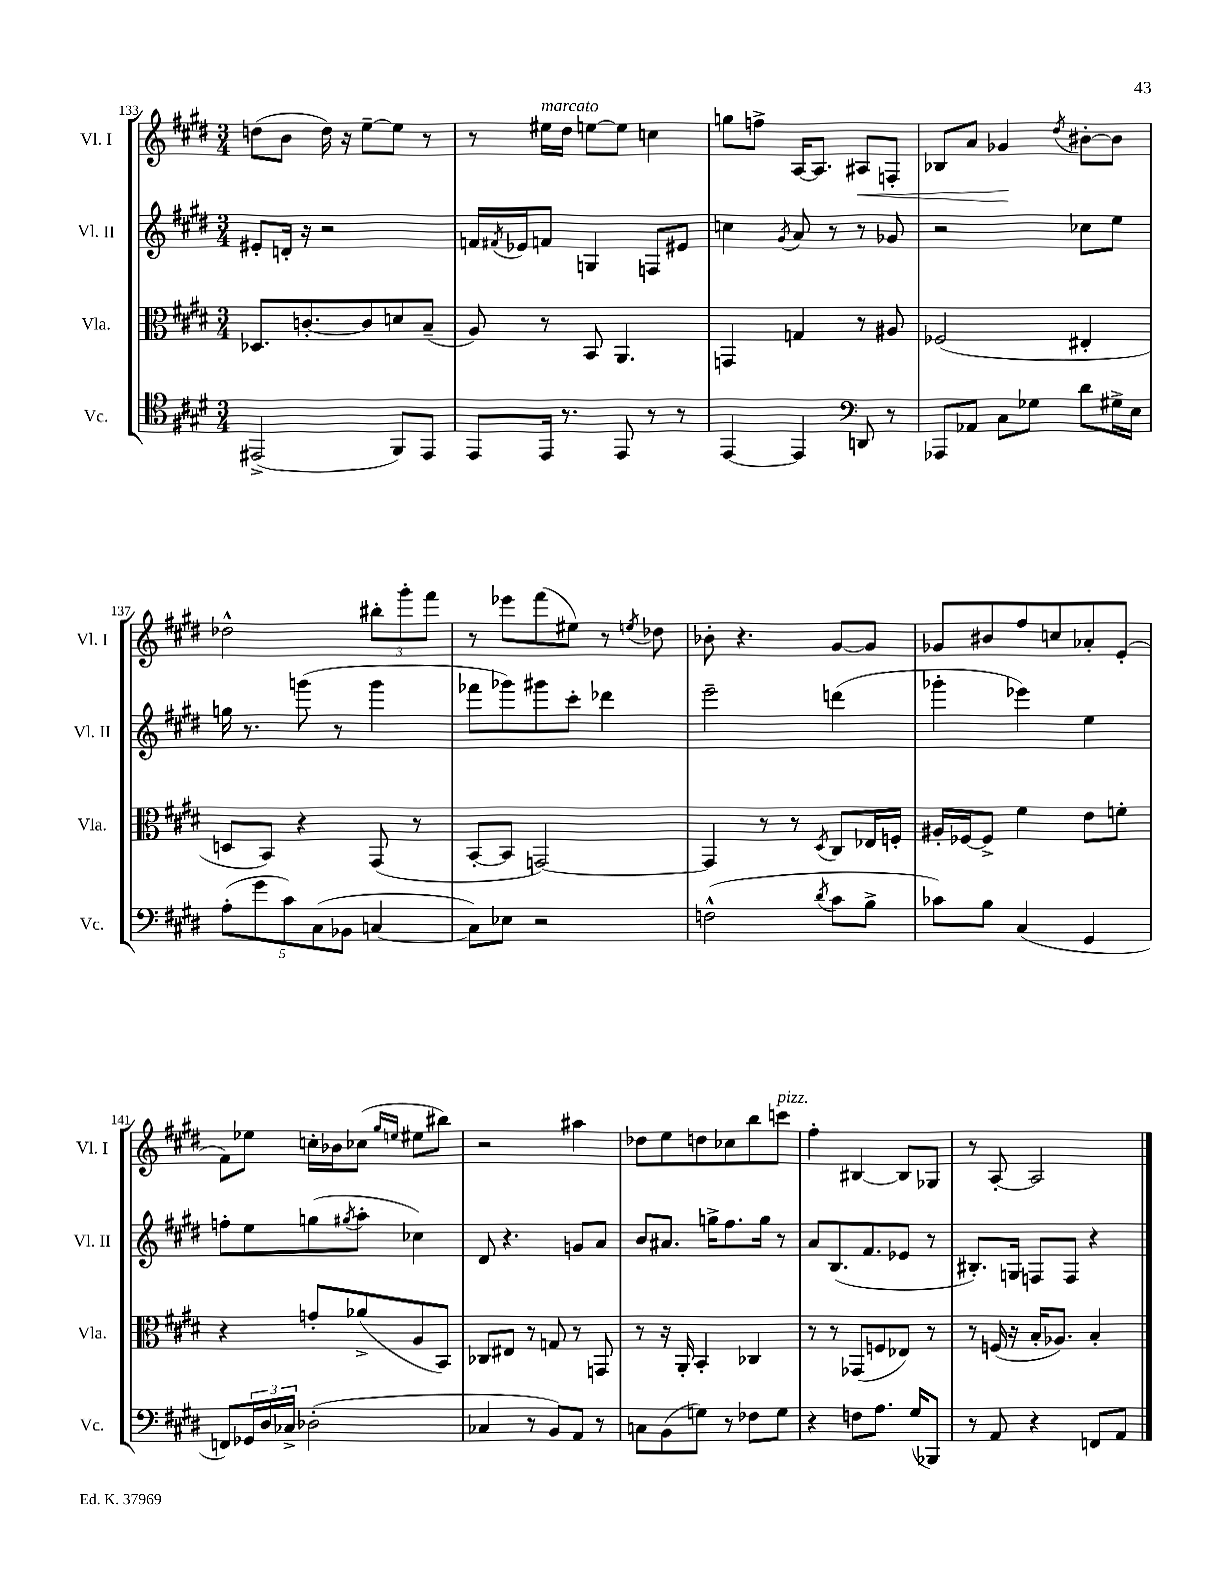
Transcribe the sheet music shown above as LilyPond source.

<<
\new StaffGroup <<
\new Staff = "s0" \with { instrumentName = "Vl. I" shortInstrumentName = "Vl. I" } {
    \clef treble \key e \major \numericTimeSignature \time 3/4
    d''8( b'8 d''16) r16 e''8~-- e''8 r8 |
    r8 eis''16^\markup { \italic "marcato" } dis''16 e''8~ e''8 c''4 |
    g''8 f''8-> a16~ a8. ais8\< f8-. |
    bes8 a'8 ges'4\! \acciaccatura { dis''8 } bis'8~-. bis'8 |
    des''2-^ \tuplet 3/2 { bis''8-. gis'''8-. fis'''8 } |
    r8 ees'''8 fis'''8( eis''8) r8 \acciaccatura { e''8 } des''8 |
    bes'8-. r4. gis'8~ gis'8 |
    ges'8 bis'8 fis''8 c''8 aes'8-. e'8-.( |
    fis'8) ees''8 c''16-. bes'16 ces''8( \grace { gis''16 e''16 } eis''8 bis''8) |
    r2 ais''4 |
    des''8 e''8 d''8 ces''8 b''8 c'''8^\markup { \italic "pizz." } |
    fis''4-. bis4~ bis8 ges8 |
    r8 a8~-. a2 \bar "|." |
}
\new Staff = "s1" \with { instrumentName = "Vl. II" shortInstrumentName = "Vl. II" } {
    \clef treble \key e \major \numericTimeSignature \time 3/4
    eis'8-. d'16-. r16 r2 |
    f'16 \acciaccatura { fis'8 } ees'16 f'8 g4 f8 eis'8 |
    c''4 \acciaccatura { gis'8 } a'8 r8 r8 ges'8 |
    r2 ces''8 e''8 |
    g''16 r8. g'''8( r8 g'''4 |
    fes'''8 ges'''8) gis'''8 cis'''8-. des'''4 |
    e'''2-- d'''4( |
    ges'''4-. ees'''4) e''4 |
    f''8-. e''8 g''8( \acciaccatura { gis''8 } a''8-. ces''4) |
    dis'8 r4. g'8 a'8 |
    b'8 ais'8. g''16-> fis''8. g''16 r8 |
    a'8 b8.( fis'8. ees'8 r8 |
    bis8.-.) g16 f8 f8 r4 \bar "|." |
}
\new Staff = "s2" \with { instrumentName = "Vla." shortInstrumentName = "Vla." } {
    \clef alto \key e \major \numericTimeSignature \time 3/4
    des8. c'8.~-. c'8 d'8 b8--( |
    a8) r8 b,8 a,4. |
    g,4 g4 r8 ais8 |
    fes2( eis4-. |
    d8 b,8) r4 gis,8( r8 |
    b,8~-. b,8 g,2~) |
    g,4 r8 r8 \acciaccatura { dis8 } cis8 ees16 f16-. |
    ais16-. fes16~ fes8-> fis'4 e'8 f'8-. |
    r4 g'8-. aes'8->( a8 b,8) |
    ces8 eis8 r8 g8 r8 g,8 |
    r8 r16 a,16-. b,4-. ces4 |
    r8 r8 ges,8( f8 ees8) r8 |
    r8 f16( r16 b16-. aes8.) b4-. \bar "|." |
}
\new Staff = "s3" \with { instrumentName = "Vc." shortInstrumentName = "Vc." } {
    \clef tenor \key e \major \numericTimeSignature \time 3/4
    eis,2->( fis,8) eis,8 |
    e,8 e,16 r8. e,8 r8 r8 |
    e,4~ e,4 \clef bass d,8 r8 |
    aes,,8 aes,8 cis8 ges8 dis'8 gis16-> e16 |
    \tuplet 5/4 { a8-.( gis'8 cis'8) cis8( bes,8 } c4~ |
    c8) ees8 r2 |
    f2-^( \acciaccatura { dis'8 } cis'8 b8-> |
    ces'8) b8 cis4( gis,4 |
    f,8) \tuplet 3/2 { ges,16 dis16 ces16-> } des2-.( |
    ces4 r8 b,8) a,8 r8 |
    c8 b,8( g8) r8 fes8 g8 |
    r4 f8 a8. gis16( bes,,8) |
    r8 a,8 r4 f,8 a,8 \bar "|." |
}
>>
>>
\layout { \context { \Score currentBarNumber = #133 } }
